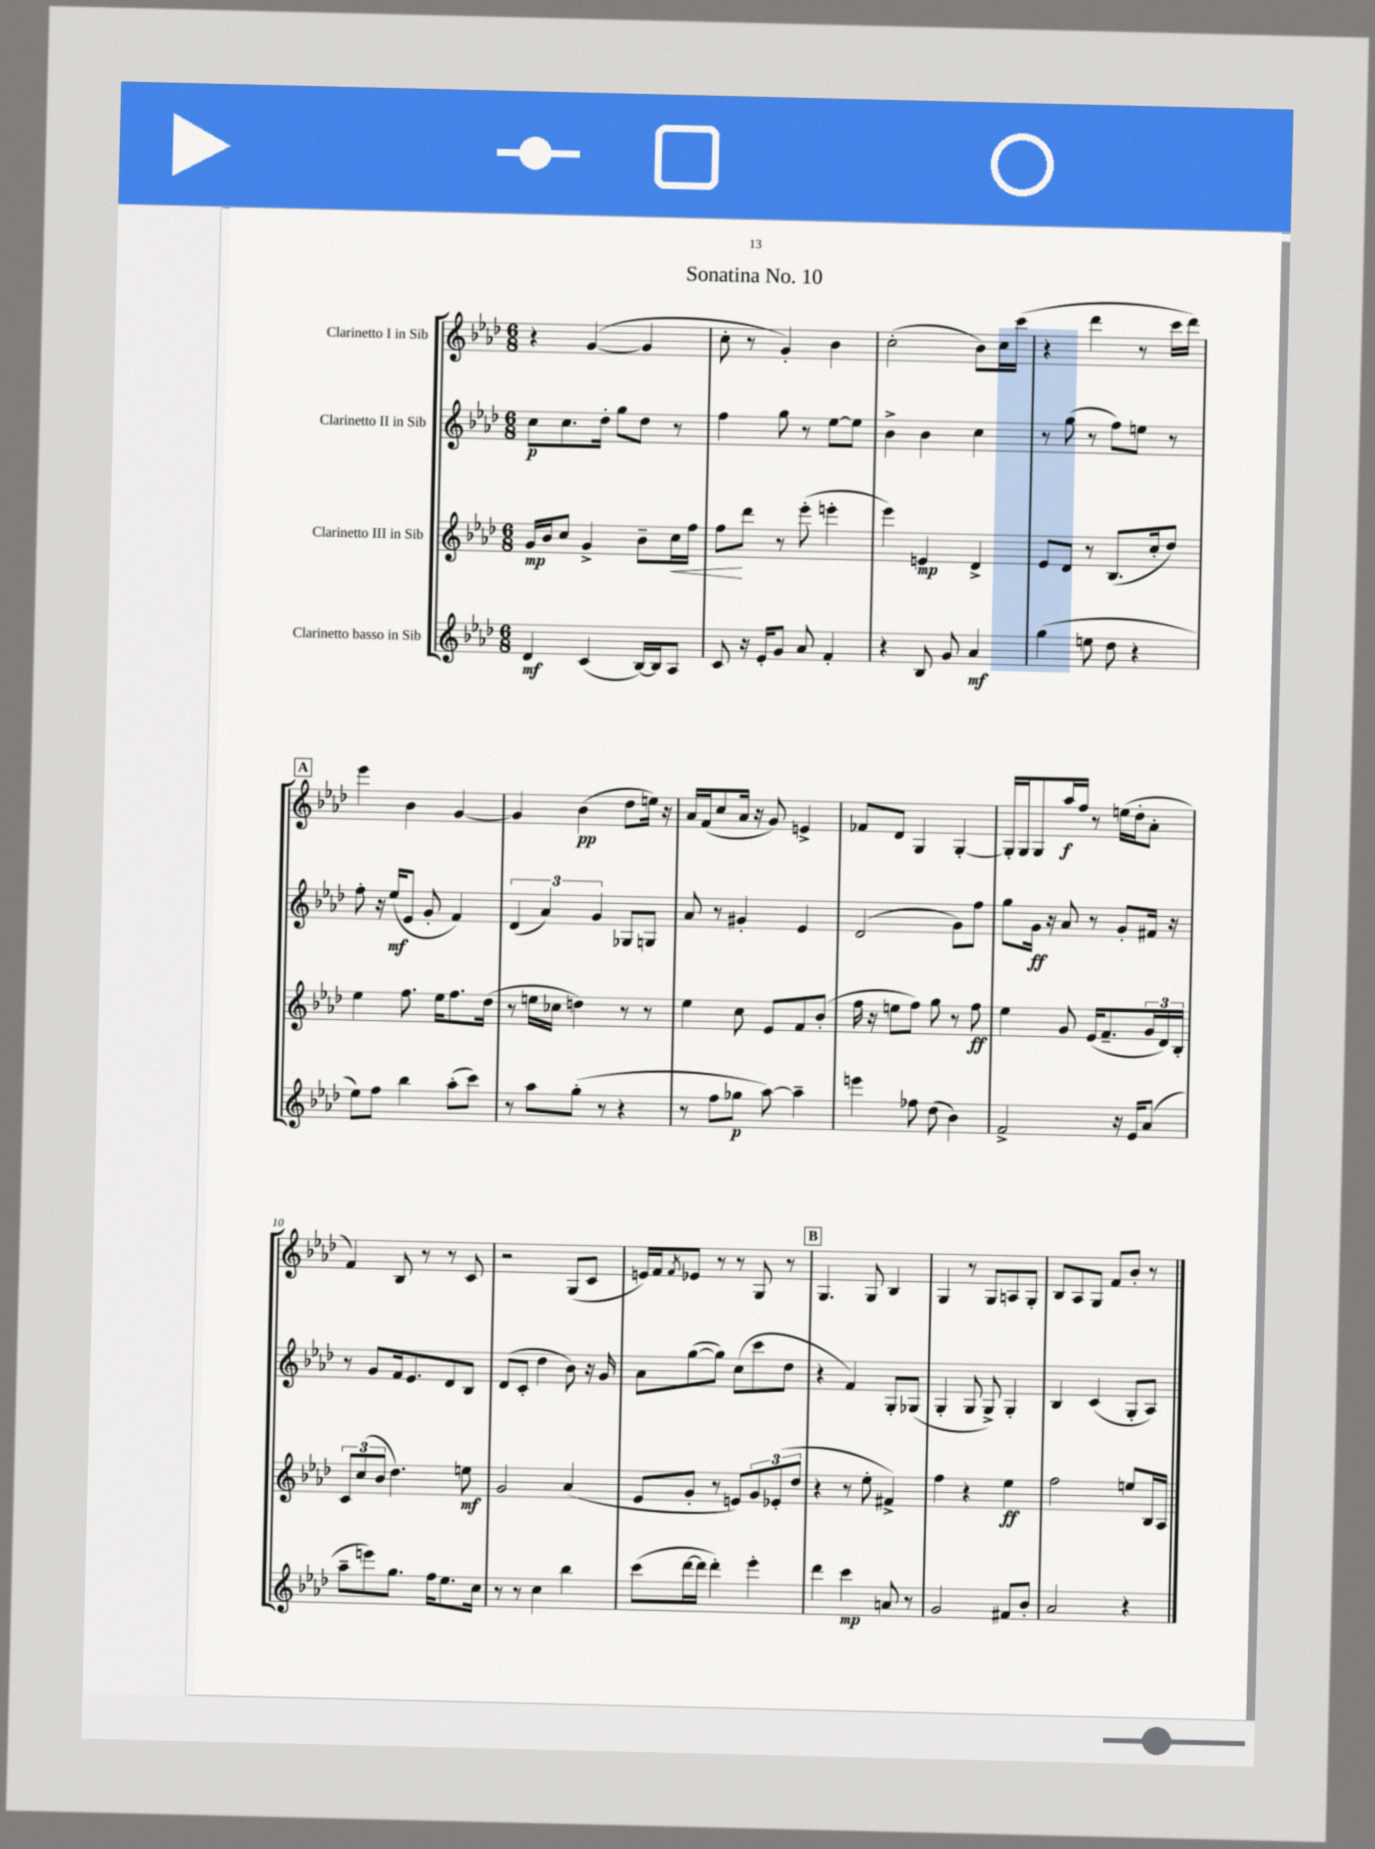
\header { title = "Sonatina No. 10" }
<<
\new StaffGroup <<
\new Staff = "s0" \with { instrumentName = "Clarinetto I in Sib" } {
    \clef treble \key aes \major \numericTimeSignature \time 6/8
    r4 g'4~( g'4 |
    c''8-. r8 g'4-.) bes'4 |
    c''2-.( bes'8) c''16 c'''16( |
    r4 des'''4 r8 c'''16 des'''16) |
    \mark \markup { \box "A" } ees'''4 bes'4 g'4~ |
    g'4 bes'4\pp( des''8 e''16) r16 |
    aes'16 f'16( c''8 aes'16 r16 g'8) e'4-> |
    fes'8 des'8 g4 g4~-. |
    g16-. g16 g8 aes''16\f f''16 r8 e''16( des''16-. aes'8-. |
    f'4) bes8 r8 r8 c'8 |
    r2 g8( c'8 |
    e'16) f'16 \acciaccatura { f'8 } ees'8 r8 r8 g8 r8 |
    \mark \markup { \box "B" } g4. g8 bes4 |
    g4 r8 g8 a8 g8-. |
    bes8 aes8 g8 f'8 bes'8-. r8 \bar "|." |
}
\new Staff = "s1" \with { instrumentName = "Clarinetto II in Sib" } {
    \clef treble \key aes \major \numericTimeSignature \time 6/8
    c''8\p c''8. des''16-. g''8 des''8 r8 |
    f''4 g''8 r8 ees''8~ ees''8 |
    bes'4-> bes'4 c''4 |
    r8 g''8( r8 f''8) e''8 r8 |
    \mark \markup { \box "A" } f''8-. r16 ees''16\mf( ees'8 g'8-. f'4) |
    \tuplet 3/2 { des'4( aes'4) g'4 } ges8 g8 |
    aes'8 r8 gis'4-. ees'4 |
    des'2( g'8) f''8 |
    g''8 g'16\ff r16 aes'8 r8 g'8-. fis'16 r16 |
    r8 g'8 f'16 ees'8. des'8 bes8 |
    des'8( c'8-. des''4 bes'8) r16 g'16 |
    aes'8 g''8~( g''8) c''8( c'''8 des''8 |
    \mark \markup { \box "B" } r4 f'4) g8-. ges8( |
    g4-. g8 g8->) g4-. |
    bes4 c'4( g8-. aes8) \bar "|." |
}
\new Staff = "s2" \with { instrumentName = "Clarinetto III in Sib" } {
    \clef treble \key aes \major \numericTimeSignature \time 6/8
    g'16\mp bes'16 c''8 g'4-> bes'8-- c''16\< f''16 |
    f''8\! des'''8 r8 ees'''8-.( e'''4-. |
    ees'''4) e'4\mp des'4-> |
    ees'8 des'8 r8 bes8.( c''16-. des''8) |
    \mark \markup { \box "A" } ees''4 f''8. ees''16 f''8. des''16( |
    r8 e''16 ces''16 d''4) r8 r8 |
    ees''4 c''8 ees'8 f'8 bes'8-.( |
    f''16 r16 e''8 f''8) g''8 r8 f''8\ff |
    ees''4 g'8 ees'16( f'8.-- \tuplet 3/2 { g'16 des'16) bes16-. } |
    \tuplet 3/2 { c'8 c''8( bes'8 } des''4.) e''8\mf |
    g'2 aes'4( |
    ees'8 g'8-. r8 e'8) \tuplet 3/2 { g'8 ees'8-.( des''8 } |
    \mark \markup { \box "B" } r4 r8 ees''8-. fis'4->) |
    f''4 r4 ees''4\ff |
    f''2 e''8 bes16 aes16 \bar "|." |
}
\new Staff = "s3" \with { instrumentName = "Clarinetto basso in Sib" } {
    \clef treble \key aes \major \numericTimeSignature \time 6/8
    des'4\mf c'4( bes16~) bes16 aes8 |
    c'8 r16 ees'16-. g'8 aes'8 f'4-. |
    r4 bes8 g'8 aes'4\mf |
    g''4( e''8 des''8 r4 |
    \mark \markup { \box "A" } ees''8) f''8 bes''4 aes''8-.( c'''8) |
    r8 aes''8 g''8-.( r8 r4 |
    r8 f''8 ges''8\p aes''8~) aes''4-- |
    e'''4 fes''8 des''8( bes'4) |
    f'2-> r16 ees'16 aes'8( |
    aes''8-- e'''8) g''8. f''16 ees''8. c''16 |
    r8 r8 c''4 bes''4 |
    c'''8( des'''16~ des'''16 des'''4-.) ees'''4-. |
    \mark \markup { \box "B" } des'''4 c'''4\mp a'8 r8 |
    g'2 fis'8 bes'8-. |
    aes'2 r4 \bar "|." |
}
>>
>>
